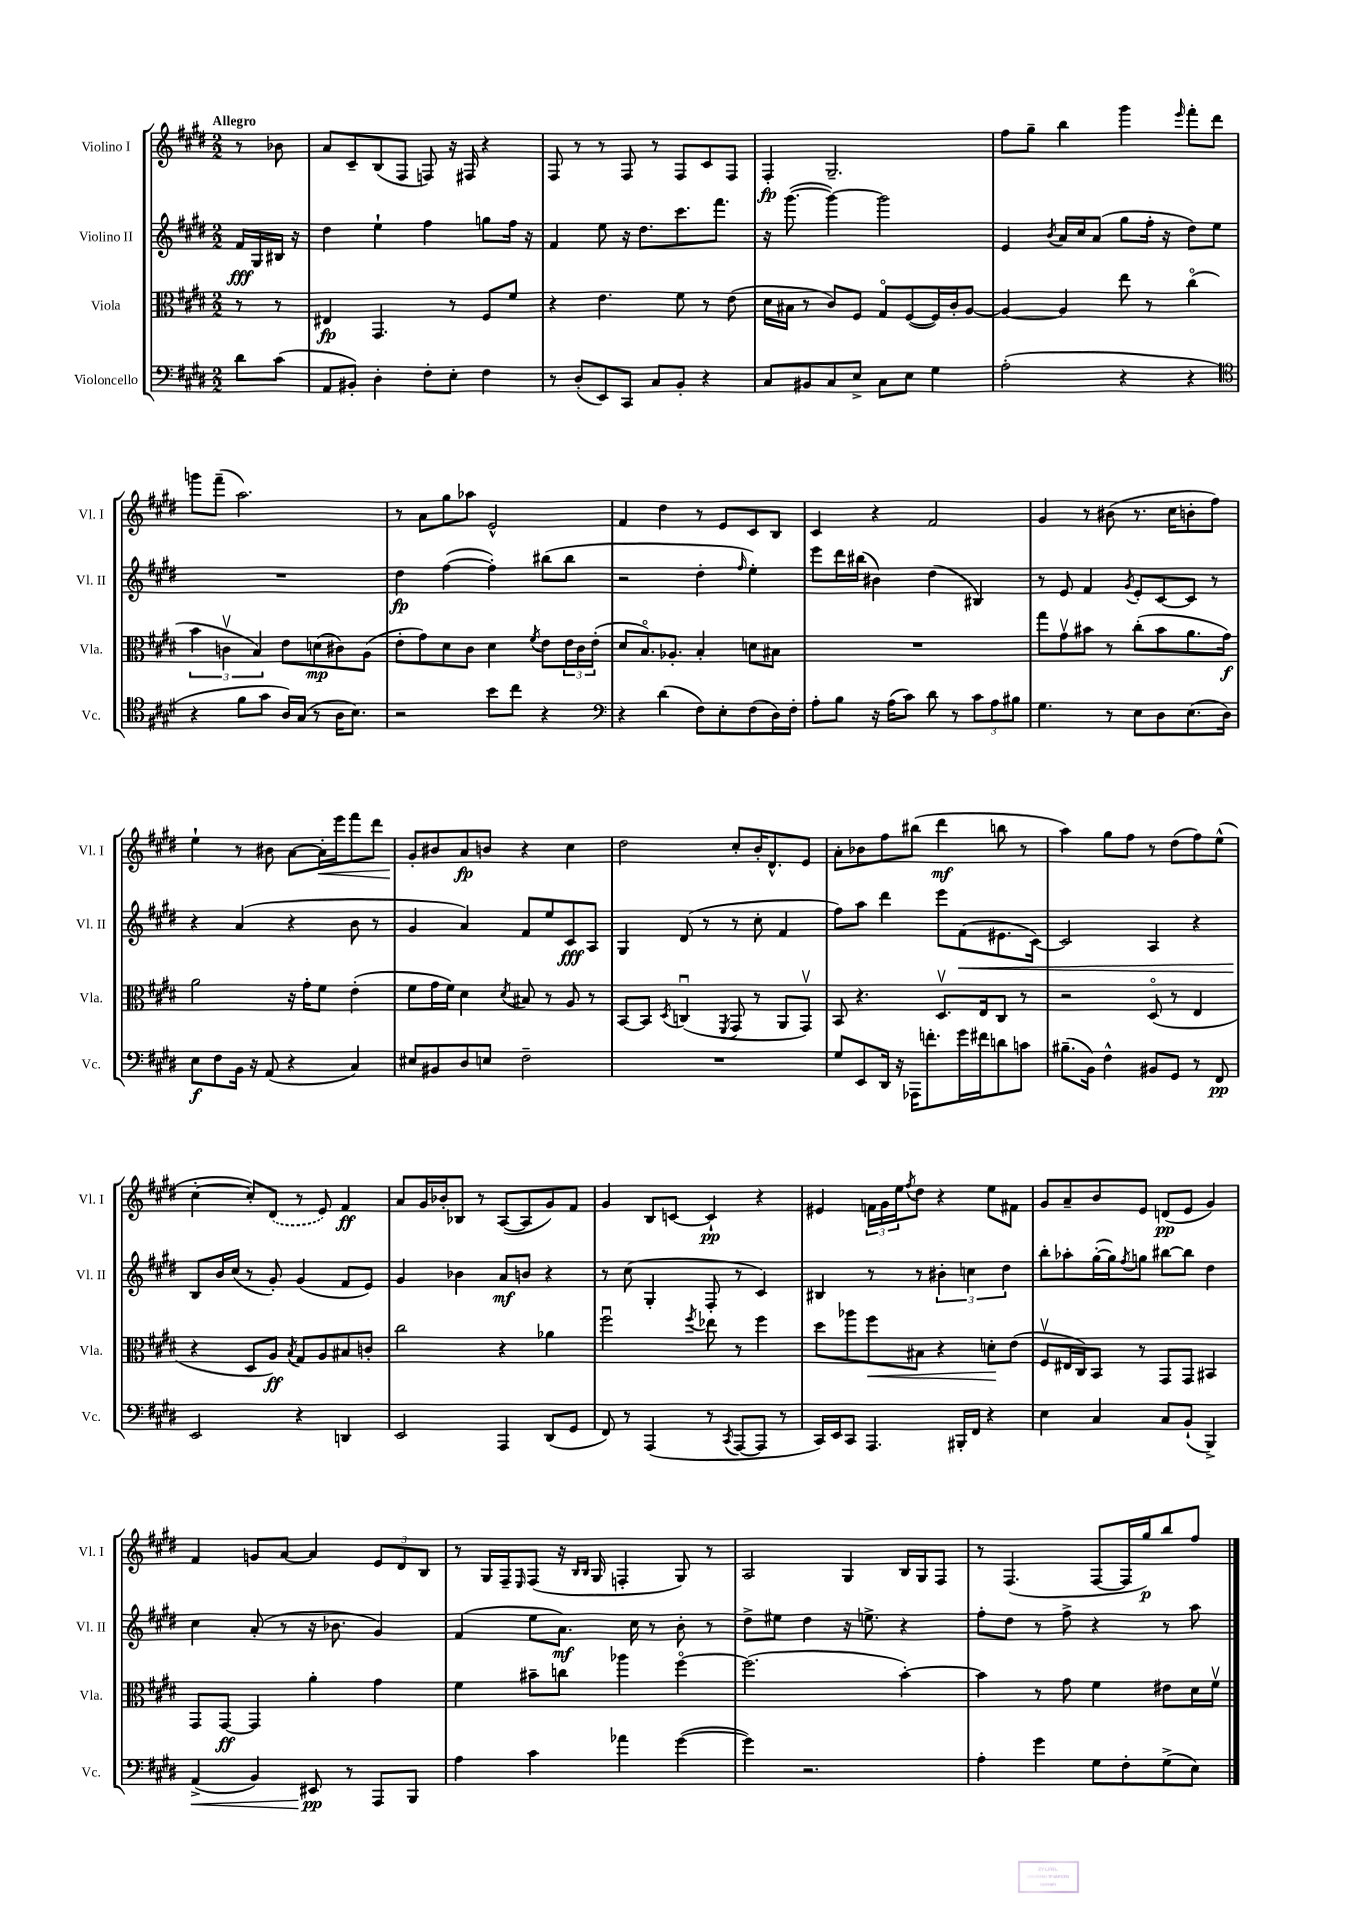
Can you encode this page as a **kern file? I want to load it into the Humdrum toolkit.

**kern	**kern	**kern	**kern
*staff4	*staff3	*staff2	*staff1
*clefF4	*clefC3	*clefG2	*clefG2
*k[f#c#g#d#]	*k[f#c#g#d#]	*k[f#c#g#d#]	*k[f#c#g#d#]
*M2/2	*M2/2	*M2/2	*M2/2
8d#\L	8r	16f#/LL	8r
.	.	16G#/	.
(8c#\J	8r	16B#/JJ	8b-\
.	.	16r	.
=	=	=	=
8AA/L	4E#/	4dd#\	8a/L
8BB#'/J)	.	.	8c#~/
4D#'\	4.GG#/	4ee`\	(8B/
.	.	.	8F#/J
8F#'\L	.	4ff#\	8F/)
8E'\J	8r	.	16r
.	.	.	16F#/
4F#\	8F#/L	8gg\L	4r
.	8f#/J	16ff#\Jk	.
.	.	16r	.
=	=	=	=
8r	4r	4f#/	8F#/
(8D#'/L	.	.	8r
8EE/)	4.e\	8ee\	8r
8CC#/J	.	16r	8F#/
.	.	8.dd#\L	.
8C#/L	.	.	8r
8BB'/J	8f#\	8.ccc#\	8F#/L
4r	8r	.	8c#/
.	.	8.fff#\J	.
.	(8e\	.	8F#/J
=	=	=	=
8C#/L	16d#\LL	16r	4F#'/
.	16B#\JJ	([8.ggg#\	.
8BB#/	8r	.	.
8C#/	8c#/L)	4ggg#\_)	2.G#~/
8E^/J	8F#/J	.	.
8C#\L	8G#o/L	2ggg#\]	.
8E\J	([8F#/	.	.
4G#\	16F#/]L)	.	.
.	16c#'/J	.	.
.	[8A/J	.	.
=	=	=	=
(2A'\	4A/_	4e/	8ff#\L
.	.	.	8gg#~\J
.	.	8qb/	.
.	4A/]	16a/LL	4bb\
.	.	16cc#/J	.
.	.	(8a/J	.
4r	8ee\	8gg#\L	4ggg#\
.	8r	16ff#'\Jk	.
.	.	16r	.
.	.	.	16qqeee/
4r	(4cc#o\	8dd#\L)	8fff#'\L
.	.	8ee\J	8ddd#\J
=	=	=	=
*clefC4	*	*	*
4r	6b\	1r	8ggg\L
.	.	.	(8fff#~\J
.	6cv\	.	.
8f#\L	.	.	2.aa\)
.	6B/)	.	.
8g#\J	.	.	.
16A/LL)	8e\L	.	.
(16G#/JJ	.	.	.
8r	(8d\	.	.
16A\LK	8c#\)	.	.
8.B\J)	.	.	.
.	(8A\J	.	.
=	=	=	=
2r	8e'\L	4dd#\	8r
.	8g#\)	.	8a\L
.	8d#\	([4ff#\	8gg#\
.	8c#\J	.	8aa-\J
8b\L	4d#\	4ff#'\])	2e^^/
8cc#\J	.	.	.
.	8qf#/	.	.
4r	8e\L	(8bb#\L	.
.	24e\L	8bb#\J	.
.	24c#\	.	.
.	(24e'\JJ	.	.
=	=	=	=
*clefF4	*	*	*
4r	8d#/L	2r	4f#/
.	8.Bo/)	.	.
(4d#\	.	.	4dd#\
.	8.A-'/J	.	.
8F#\L)	4B'/	4dd#'\	8r
8E'\	.	.	8e/L
.	.	16qqff#/	.
(8F#\	8d\L	4ee'\)	8c#/
16D#\L)	8B#\J	.	8B/J
16F#'\JJ	.	.	.
=	=	=	=
8A'\L	1r	8eee\L	4c#/
8B\J	.	16ddd#\L	.
.	.	(16bb#\JJ	.
16r	.	4b#\)	4r
(16A\LK	.	.	.
8c#\J)	.	.	.
8d#\	.	(4dd#\	2f#/
8r	.	.	.
12c#\L	.	4B#/)	.
12A\	.	.	.
12B#\J	.	.	.
=	=	=	=
4.G#\	8gg#\L	8r	4g#/
.	8g#v\	8e/	.
.	8b#\J	4f#/	8r
8r	8r	.	(8b#\
.	.	8qg#/	.
8E\L	(8cc#'\L	8e'/L	8.r
8D#\	8b#\	[8c#/	.
.	.	.	16cc#\LK
(8.E\	8.a\	8c#/]J	8b'\
.	.	8r	8ff#\J)
16D#\Jk)	16g#\Jk)	.	.
=	=	=	=
8E\L	2a\	4r	4ee`\
8F#\	.	.	.
16BB\Jk	.	(4a/	8r
16r	.	.	.
(8AA/	.	.	8b#\
4r	16r	4r	[8a\L
.	16g#'\LK	.	.
.	8f#\J	.	16a'\]L
.	.	.	16eee\J
4C#/)	(4e'\	8b\	8fff#\
.	.	8r	8ddd#\J
=	=	=	=
8E#/L	8f#\L	4g#/	8g#'/L
8BB#/	16g#\L	.	8b#/
.	16f#\JJ)	.	.
8D#/	4d#\	4a/)	8a/
8E/J	.	.	8b/J
.	8qd#/	.	.
2F#~\	8B#/	8f#/L	4r
.	8r	8ee/	.
.	8A/	8c#/	4cc#\
.	8r	8A/J	.
=	=	=	=
1r	[8BB/L	4G#/	2dd#\
.	8BB/]J	.	.
.	8qD#/	.	.
.	(4Cu/	(8d#/	.
.	.	8r	.
.	8qFF#/	.	.
.	8GG#/	8r	8cc#'/L
.	8r	8cc#'\	16b'/K
.	.	.	8.d#^^/
.	8AA/L	4f#/	.
.	8GG#v/J)	.	8e/J
=	=	=	=
8G#/L	8BB/	8ff#\L)	8a'\L
8EE/	4.r	8aa\J	8b-\
16DD#/Jk	.	4ddd#\	8ff#\
16r	.	.	.
16AAA-\LK	.	.	(8bb#\J
8.f'\	.	.	.
.	8.D#v/L	8eee\L	4ddd#\
16g#\L	.	(8f#\	.
16f#\J	16E/k	.	.
8d\	8C#/J	8.e#\	8bb\
8c\J	8r	.	8r
.	.	[16c#\Jk)	.
=	=	=	=
(8.B#~\L	2r	2c#/]	4aa\)
16BB\Jk)	.	.	.
4F#^^\	.	.	8gg#\L
.	.	.	8ff#\J
8BB#/L	(8D#o/	4A/	8r
8GG#/J	8r	.	(8dd#\L
8r	4E/	4r	8ff#\)
8FF#/	.	.	(8ee^^\J
=	=	=	=
2EE/	4r	8B/L	[4cc#'\
.	.	16b/L	.
.	.	(16cc#/JJ	.
.	8D#/L	8r	8cc#'/]L)
.	8A/J)	8g#'/)	(8d#/J
.	8qB/	.	.
4r	8G#/L	(4g#/	8r
.	8A/	.	8e/)
4DD/	8B#/	8f#/L	4f#/
.	8c'/J	8e/J)	.
=	=	=	=
2EE/	2cc#\	4g#/	8a/L
.	.	.	16g#/L
.	.	.	16b-'/J
.	.	4b-\	8B-/J
.	.	.	8r
4AAA/	4r	8a/L	([8A/L
.	.	8b/J	8A/]
(8DD#/L	4a-\	4r	8g#/)
8GG#/J	.	.	8f#/J
=	=	=	=
8FF#/)	2ff#u\	8r	4g#/
8r	.	(8cc#\	.
(4AAA/	.	4G#'/	8B/L
.	.	.	[8c/J
.	8qff#/	.	.
8r	8ee-\	8F#'/	4c`/]
8qCC#/	.	.	.
[8AAA/L	8r	8r	.
8AAA/]J	4ff#\	4c#/)	4r
8r	.	.	.
=	=	=	=
16CC#/LL)	8dd#\L	4B#/	4e#/
16EE/J	.	.	.
8CC#/J	8aa-\	.	.
4.AAA/	8ff#\	8r	24f\LL
.	.	.	24g#\
.	.	.	24ee\J
.	.	.	8qff#/
.	8B#\J	8r	8dd#\J
.	4r	6b#'\	4r
16BBB#'/LL	.	.	.
.	.	6cc\	.
16FF#/JJ	.	.	.
4r	8d'\L	.	8ee\L
.	.	6dd#\	.
.	(8e\J	.	8f#\J
=	=	=	=
4E\	8F#v/L	8bb'\L	8g#/L
.	16E#/L	8aa-'\	8a~/
.	16C#/J)	.	.
4C#/	8BB/J	([16gg#'\L	8b/
.	.	16gg#\]J)	.
.	.	8qff#/	.
.	8r	8gg\J	8e/J
8C#/L	8GG#/L	[8bb#\L	(8d/L
(8BB`/J	8GG#/J	8bb#\]J	8e/J
4BBB^/)	4BB#/	4dd#\	4g#/)
=	=	=	=
(4AA^/	8GG#/L	4cc#\	4f#/
.	[8GG#/J	.	.
4BB/)	4GG#/]	(8a'/	8g/L
.	.	8r	[8a/J
8EE#/	4a'\	16r	4a/]
.	.	8.b-\	.
8r	.	.	.
8AAA/L	4g#\	4g#/)	12e/L
.	.	.	12d#/
8BBB/J	.	.	.
.	.	.	12B/J
=	=	=	=
4A\	4f#\	(4f#/	8r
.	.	.	16G#/LL
.	.	.	16F#~/J
.	.	.	16qqE/
4c#\	8b#~\L	8ee\L	(8F#/J
.	8cc\J	8.a\J)	16r
.	.	.	16qqB/LL
.	.	.	16qqB/JJ
.	.	.	16G#/
4a-\	4aa-\	.	4F'/
.	.	16cc#\	.
.	.	8r	.
([4g#\	[4ff#o\	8b'\	8G#/)
.	.	8r	8r
=	=	=	=
4g#\])	(2.ff#\]	8dd#^\L	2A/
.	.	8ee#\J	.
2.r	.	4dd#\	.
.	.	16r	4G#/
.	.	8.ee^\	.
.	[4b'\)	4r	16B/LL
.	.	.	16G#/J
.	.	.	8F#/J
=	=	=	=
4A'\	4b\]	8ff#'\L	8r
.	.	8dd#\J	(4.F#/
4g#\	8r	8r	.
.	8g#\	8ff#^\	.
8G#\L	4f#\	4r	[8F#/L
8F#'\	.	.	16F#/]L
.	.	.	16gg#/J)
(8G#^\	8e#\L	8r	8bb/
8E\J)	16d#\L	8aa\	8ff#/J
.	16f#v\JJ	.	.
==	==	==	==
*-	*-	*-	*-
